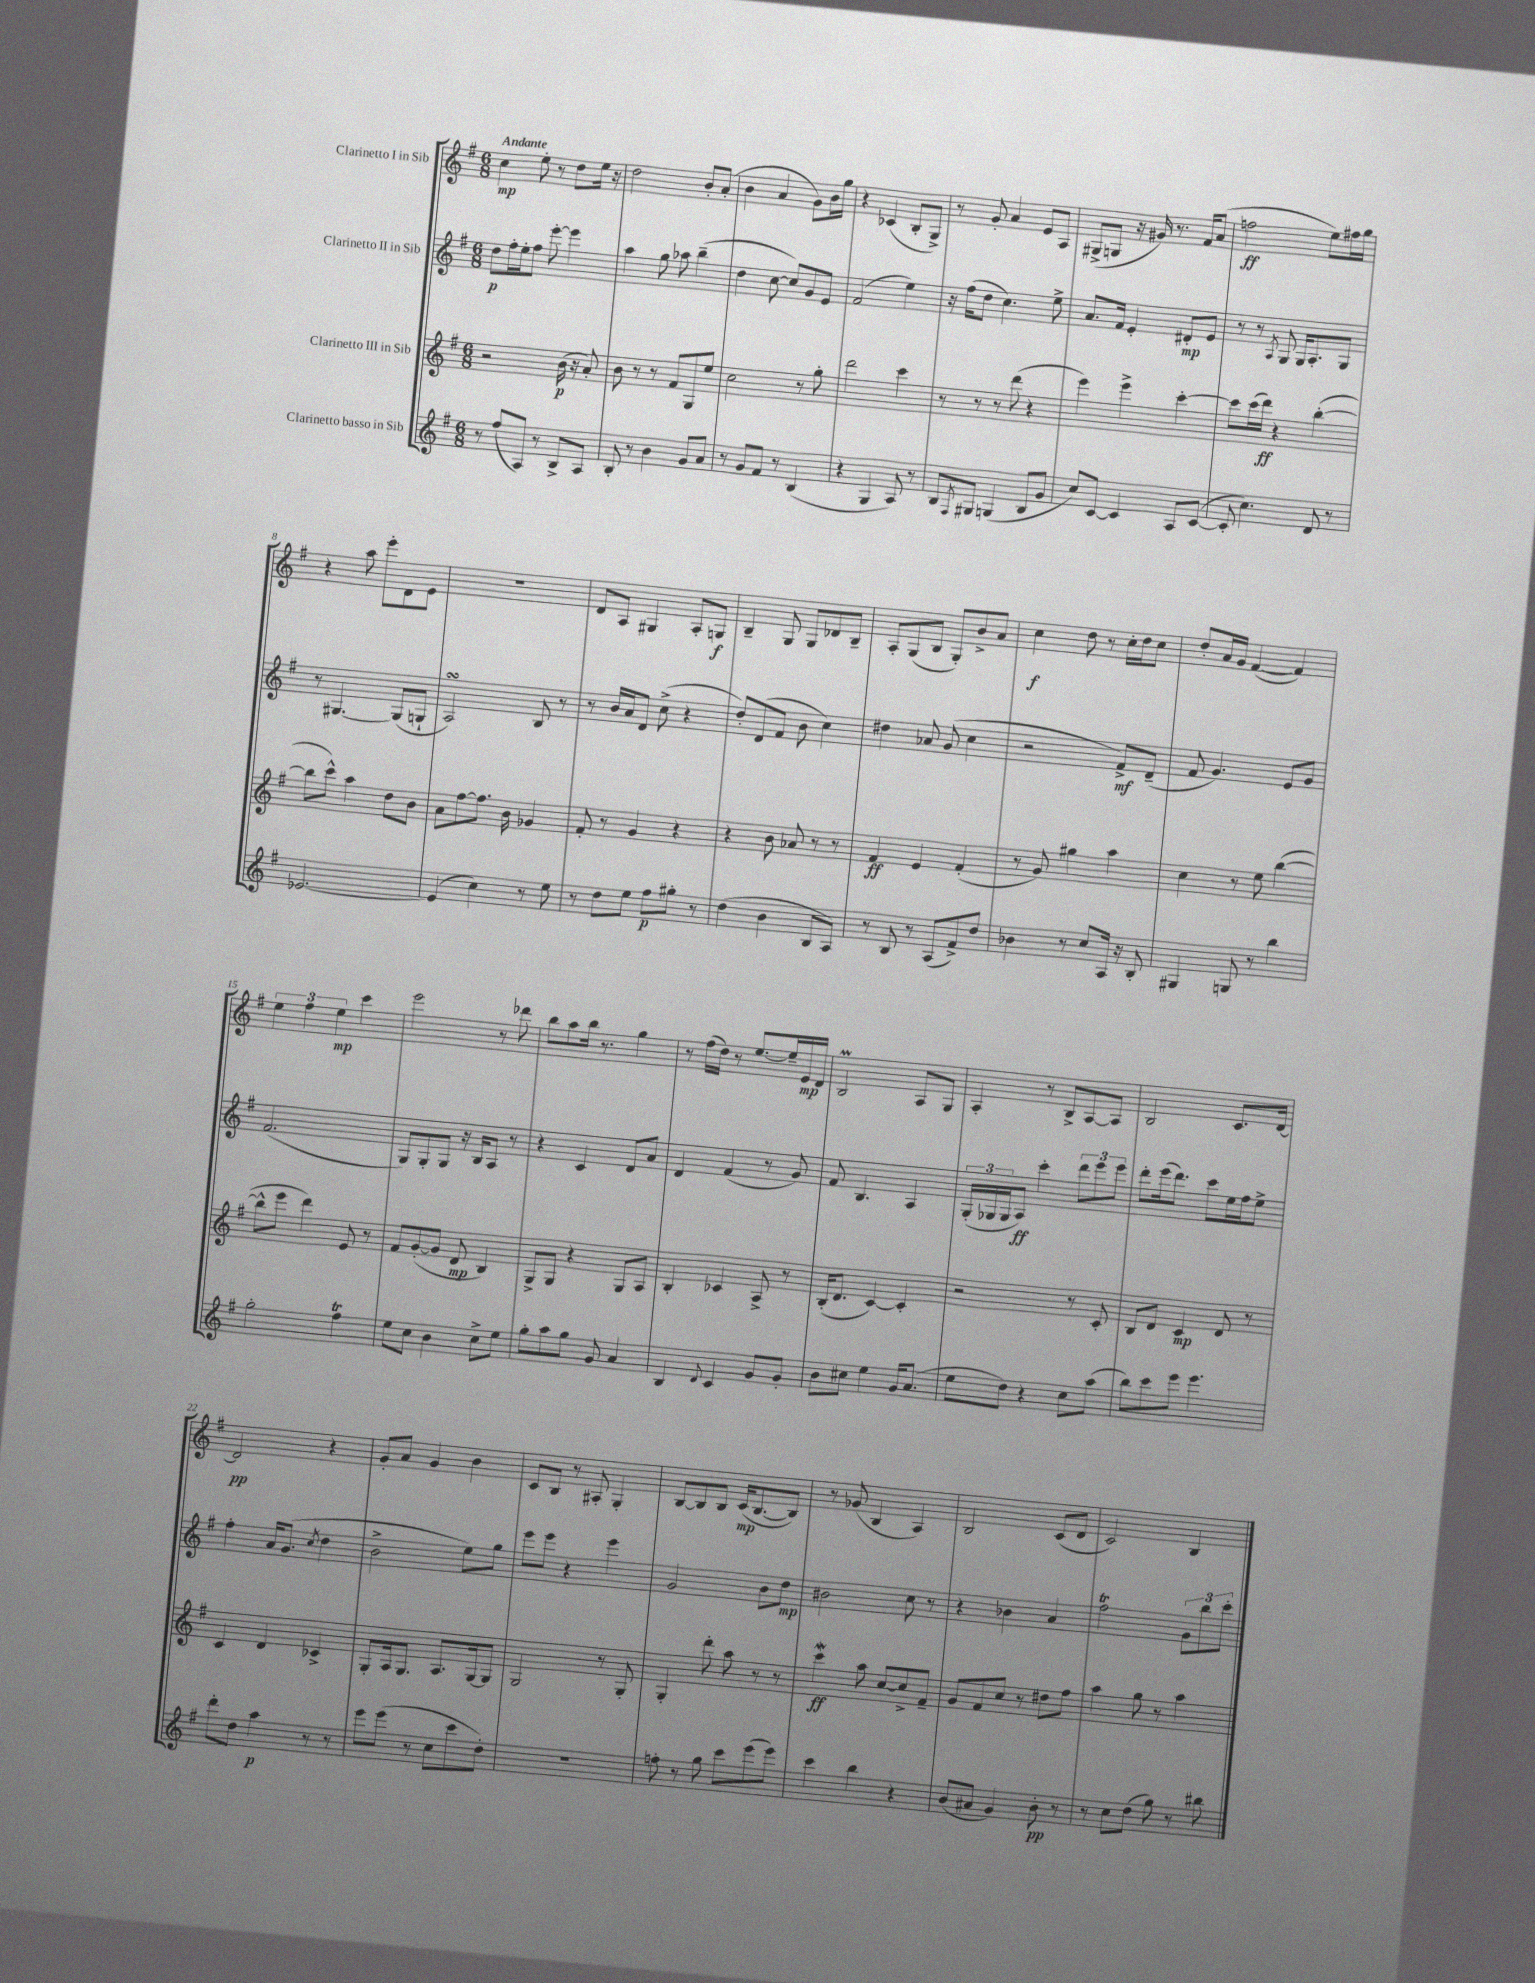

**kern	**dynam	**kern	**dynam	**kern	**dynam	**kern	**dynam
*part4	*part4	*part3	*part3	*part2	*part2	*part1	*part1
*staff4	*staff4	*staff3	*staff3	*staff2	*staff2	*staff1	*staff1
*I"Clarinetto basso in Sib	*	*I"Clarinetto III in Sib	*	*I"Clarinetto II in Sib	*	*I"Clarinetto I in Sib	*
*clefG2	*	*clefG2	*	*clefG2	*	*clefG2	*
*k[f#]	*	*k[f#]	*	*k[f#]	*	*k[f#]	*
*M6/8	*	*M6/8	*	*M6/8	*	*M6/8	*
=1	=1	=1	=1	=1	=1	=1	=1
!	!	!	!	!	!	!LO:TX:a:B:t=Andante	!
8r	.	2r	.	8dd\L	p	4cc\	mp
(8ff#/L	.	.	.	16ff#'\L	.	.	.
.	.	.	.	16ee'\J	.	.	.
8A/J)	.	.	.	8ff#\J	.	8ee'\	.
8r	.	.	.	[8eee'\	.	8r	.
8B^/L	.	(16b\	p	4eee\]	.	8dd\L	.
.	.	16r	.	.	.	.	.
8A/J	.	8a'/)	.	.	.	16ee\Jk	.
.	.	.	.	.	.	16r	.
=2	=2	=2	=2	=2	=2	=2	=2
8B'/	.	8b\	.	4aa\	.	2dd\	.
8r	.	8r	.	.	.	.	.
4b\	.	8r	.	8gg\	.	.	.
.	.	8f#/L	.	8aa-X\	.	.	.
8g/L	.	8G/	.	(4bb~\	.	8b'/L	.
8a/J	.	8ee/J	.	.	.	(8a'/J	.
=3	=3	=3	=3	=3	=3	=3	=3
8r	.	2cc\	.	4dd\	.	4b\	.
8g/L	.	.	.	.	.	.	.
8f#/J	.	.	.	[8cc\	.	4a/	.
8r	.	.	.	8cc/L])	.	.	.
(4B/	.	8r	.	8g/	.	8g\L)	.
.	.	8gg'\	.	8e/J	.	16b\L	.
.	.	.	.	.	.	16gg\JJ	.
=4	=4	=4	=4	=4	=4	=4	=4
4r	.	2ddd\	.	(2f#/	.	4r	.
4G/	.	.	.	.	.	(4c-X/	.
8A/)	.	4ccc\	.	4ee\)	.	8B'/L	.
8r	.	.	.	.	.	8G^/J)	.
=5	=5	=5	=5	=5	=5	=5	=5
8B/L	.	8r	.	16r	.	8r	.
.	.	.	.	(16ff#\KL	.	.	.
8qF#/	.	.	.	.	.	.	.
8G#X/J	.	8r	.	8dd\J	.	8g'/	.
(4Gn/	.	8r	.	4.cc\)	.	4a/	.
.	.	(8ddd\	.	.	.	.	.
8B/L	.	4r	.	.	.	8e/L	.
8g/J	.	.	.	8ee^\	.	8A/J	.
=6	=6	=6	=6	=6	=6	=6	=6
8cc/L)	.	4eee\)	.	8.a/L	.	(8G#X^/L	.
[8c/J	.	.	.	.	.	8Gn/J	.
.	.	.	.	16f#/Jk	.	.	.
4c/]	.	4eee^\	.	4e'/	.	16r	.
.	.	.	.	.	.	16g#X/)	.
.	.	.	.	.	.	8.r	.
8A/L	.	[4ccc'\	.	8d#X'/L	mp	.	.
.	.	.	.	.	.	16f#/KL	.
([8c/J	.	.	.	8e/J	.	(8a/J	.
=7	=7	=7	=7	=7	=7	=7	=7
8c'/]	.	8ccc\L]	.	8r	.	2ffn\	ff
4.cc\)	.	(16ccc\L	.	8r	.	.	.
.	.	16ddd\JJ)	ff	.	.	.	.
.	.	.	.	8qA/	.	.	.
.	.	4r	.	8G/	.	.	.
.	.	.	.	16G/KL	.	.	.
.	.	.	.	8.A'/	.	.	.
8d/	.	([4bb'\	.	.	.	8ee\L)	.
8r	.	.	.	8G/J	.	16ff#X\L	.
.	.	.	.	.	.	16gg\JJ	.
!!LO:LB:g=z
=8	=8	=8	=8	=8	=8	=8	=8
[2.e-X/	.	8bb\L]	.	8r	.	4r	.
.	.	8ccc^^\J)	.	[4.G#X/	.	.	.
.	.	4aa\	.	.	.	8aa\	.
.	.	.	.	.	.	8eee'\L	.
.	.	8dd\L	.	(8G#/L]	.	8d\	.
.	.	8b\J	.	8Gn`/J	.	8e\J	.
=9	=9	=9	=9	=9	=9	=9	=9
(4e-/]	.	8a\L	.	2AsSSS/)	.	2.r	.
.	.	[8ff#\	.	.	.	.	.
4cc\)	.	8.ff#\J]	.	.	.	.	.
.	.	16b\	.	.	.	.	.
8r	.	4g-X/	.	8B/	.	.	.
8ee\	.	.	.	8r	.	.	.
=10	=10	=10	=10	=10	=10	=10	=10
8r	.	8f#'/	.	8r	.	8d/L	.
8dd\L	.	8r	.	16b/LL	.	8A/J	.
.	.	.	.	16a/J	.	.	.
8ee\J	.	4g/	.	8d/J	.	4G#X/	.
8ff#\L	p	.	.	(8cc^\	.	.	.
8gg#X'\J	.	4r	.	4r	.	8A'/L	.
8r	.	.	.	.	.	8Gn/J	f
=11	=11	=11	=11	=11	=11	=11	=11
(4dd\	.	4r	.	8dd'/L)	.	4B~/	.
.	.	.	.	(8d/	.	.	.
4b\	.	8b\	.	8f#/J	.	8G/	.
.	.	8a-X/	.	8b\	.	8G/L	.
8B/L	.	8r	.	4cc\)	.	8d-X/	.
8A/J)	.	8r	.	.	.	8B~/J	.
=12	=12	=12	=12	=12	=12	=12	=12
8r	.	4f#/	ff	4dd#X\	.	8A'/L	.
8B/	.	.	.	.	.	(8G/	.
8r	.	4e/	.	8a-X/	.	8B/J	.
(8A/L	.	.	.	(8g/	.	8G'/L)	.
8f#^/)	.	(4f#'/	.	4cc\	.	8b^/	.
8dd/J	.	.	.	.	.	8a/J	.
=13	=13	=13	=13	=13	=13	=13	=13
4b-X\	.	8r	.	2r	.	4cc\	f
.	.	8g/)	.	.	.	.	.
8r	.	4gg#X\	.	.	.	8dd\	.
8cc/L	.	.	.	.	.	8r	.
16A/Jk	.	4aa\	.	8f#^/L)	mf	16cc'\LL	.
16r	.	.	.	.	.	16dd\J	.
8B'/	.	.	.	(8d~/J	.	8cc\J	.
=14	=14	=14	=14	=14	=14	=14	=14
4G#X/	.	4cc\	.	8f#/	.	8dd'/L	.
.	.	.	.	4.g/)	.	16a/L	.
.	.	.	.	.	.	16g/JJ	.
8Gn/	.	8r	.	.	.	([4f#/	.
8r	.	8ee\	.	.	.	.	.
4bb\	.	([4bb\	.	8e/L	.	4f#/])	.
.	.	.	.	8g/J	.	.	.
!!LO:LB:g=z
=15	=15	=15	=15	=15	=15	=15	=15
2gg'\	.	8bb^^\L]	.	(2.f#/	.	6ee\	.
.	.	8eee\J	.	.	.	.	.
.	.	.	.	.	.	6ff#\	.
.	.	4ddd\)	.	.	.	.	.
.	.	.	.	.	.	6ee\	mp
4ff#t\	.	8e/	.	.	.	4ccc\	.
.	.	8r	.	.	.	.	.
=16	=16	=16	=16	=16	=16	=16	=16
8ee\L	.	8f#/L	.	8G/L)	.	2eee\	.
8cc\J	.	([8g'/	.	8G'/	.	.	.
4b\	.	8g/J]	.	8G/J	.	.	.
.	.	8d/	mp	16r	.	.	.
.	.	.	.	16B/KL	.	.	.
8cc^\L	.	4B/)	.	8A/J	.	8r	.
8ee\J	.	.	.	8r	.	8ddd-X\	.
=17	=17	=17	=17	=17	=17	=17	=17
8gg'\L	.	8G^/L	.	4r	.	8bb\L	.
8aa\	.	8G/J	.	.	.	8aa\	.
8gg\J	.	4r	.	4c/	.	16bb\Jk	.
.	.	.	.	.	.	8.r	.
8g/	.	.	.	.	.	.	.
4a/	.	8G/L	.	8d/L	.	4gg\	.
.	.	8A/J	.	8a/J	.	.	.
=18	=18	=18	=18	=18	=18	=18	=18
4B/	.	4B'/	.	4d/	.	8r	.
.	.	.	.	.	.	(16ff#\LL	.
.	.	.	.	.	.	16dd\JJ)	.
8qqd/	.	.	.	.	.	.	.
4c/	.	4c-X/	.	(4f#/	.	8r	.
.	.	.	.	.	.	[8.ee/L	.
8g/L	.	8A^/	.	8r	.	.	.
.	.	.	.	.	.	16ee~/L]	.
8g'/J	.	8r	.	8g/)	.	16e/	mp
.	.	.	.	.	.	16d/JJ	.
=19	=19	=19	=19	=19	=19	=19	=19
8b\L	.	(16B'/KL	.	8f#/	.	2Bm/	.
.	.	8.d/J	.	.	.	.	.
8cc#X\J	.	.	.	4.B/	.	.	.
4ee\	.	[4c/)	.	.	.	.	.
16g/KL	.	4c'/]	.	4A/	.	8A/L	.
(8.a/J	.	.	.	.	.	.	.
.	.	.	.	.	.	8G/J	.
=20	=20	=20	=20	=20	=20	=20	=20
8ee\L	.	2r	.	(24G'/LL	.	4A'/	.
.	.	.	.	24G-X/	.	.	.
.	.	.	.	24G-/J	.	.	.
8dd\J)	.	.	.	8A/J)	ff	.	.
4r	.	.	.	4ccc'\	.	8r	.
.	.	.	.	.	.	8B^/L	.
8cc\L	.	8r	.	12ddd\L	.	[8A/	.
.	.	.	.	12eee\	.	.	.
(8aa\J	.	8c'/	.	.	.	8A/J]	.
.	.	.	.	12eee\J	.	.	.
=21	=21	=21	=21	=21	=21	=21	=21
8bb\L)	.	8B/L	.	8ddd'\L	.	2B/	.
8ccc\	.	8d/J	.	(16eee\k	.	.	.
.	.	.	.	8.ddd\J)	.	.	.
8eee\J	.	4c/	mp	.	.	.	.
4.eee\	.	.	.	8ccc\L	.	.	.
.	.	8d/	.	16ee\L	.	8.c/L	.
.	.	.	.	16ff#\J	.	.	.
.	.	8r	.	8ee^\J	.	.	.
.	.	.	.	.	.	[16d/Jk	.
!!LO:LB:g=z
=22	=22	=22	=22	=22	=22	=22	=22
8ddd'\L	.	4c/	.	4ff#'\	.	2d/]	pp
8dd\J	.	.	.	.	.	.	.
4aa\	p	4d/	.	16a/KL	.	.	.
.	.	.	.	(8.g/J	.	.	.
.	.	.	.	8qcc/	.	.	.
8r	.	4c-X^/	.	4dd\	.	4r	.
8r	.	.	.	.	.	.	.
=23	=23	=23	=23	=23	=23	=23	=23
8eee\L	.	8G'/L	.	2b^\	.	8g'/L	.
(8eee\J	.	16A/k	.	.	.	8a/J	.
.	.	8.G/J	.	.	.	.	.
8r	.	.	.	.	.	4g/	.
8cc\L	.	8.A/L	.	.	.	.	.
8ccc\	.	.	.	8ee\L)	.	4b\	.
.	.	[16G/k	.	.	.	.	.
8dd'\J)	.	8G/J]	.	8gg\J	.	.	.
=24	=24	=24	=24	=24	=24	=24	=24
2.r	.	2G/	.	8eee\L	.	8c/L	.
.	.	.	.	8eee\J	.	8B/J	.
.	.	.	.	4r	.	8r	.
.	.	.	.	.	.	8A#X'/	.
.	.	8r	.	4eee\	.	4G'/	.
.	.	8G'/	.	.	.	.	.
=25	=25	=25	=25	=25	=25	=25	=25
8ffn'\	.	4G'/	.	2g/	.	[8B/L	.
8r	.	.	.	.	.	8B/]	.
8gg\	.	8ddd'\	.	.	.	8B/J	.
8ccc\L	.	8aa\	.	.	.	(16c/KL	mp
.	.	.	.	.	.	[8.B/	.
(8eee\	.	8r	.	8b\L	.	.	.
8eee\J)	.	8r	.	8dd\J	mp	8B/J])	.
=26	=26	=26	=26	=26	=26	=26	=26
4ccc\	.	4cccw\	ff	2b#X\	.	8r	.
.	.	.	.	.	.	(8g-X/	.
4bb\	.	8aa\	.	.	.	4B/	.
.	.	[8cc/L	.	.	.	.	.
4r	.	8cc^/]	.	8cc\	.	4A/)	.
.	.	8f#~/J	.	8r	.	.	.
=27	=27	=27	=27	=27	=27	=27	=27
(8b/L	.	8g/L	.	4r	.	2B/	.
8a#X/J	.	8f#/	.	.	.	.	.
4g/)	.	8cc/J	.	4b-X\	.	.	.
.	.	8r	.	.	.	.	.
8b'\	pp	8dd#X\L	.	4a/	.	(8c/L	.
8r	.	8ff#\J	.	.	.	8d/J	.
=28	=28	=28	=28	=28	=28	=28	=28
8r	.	4aa\	.	2ff#t\	.	2c/)	.
8cc\L	.	.	.	.	.	.	.
(8dd\J	.	8gg\	.	.	.	.	.
8gg\)	.	8r	.	.	.	.	.
8r	.	4aa\	.	12g\L	.	4B/	.
.	.	.	.	12bb\	.	.	.
8bb#X\	.	.	.	.	.	.	.
.	.	.	.	12ccc'\J	.	.	.
==	==	==	==	==	==	==	==
*-	*-	*-	*-	*-	*-	*-	*-
